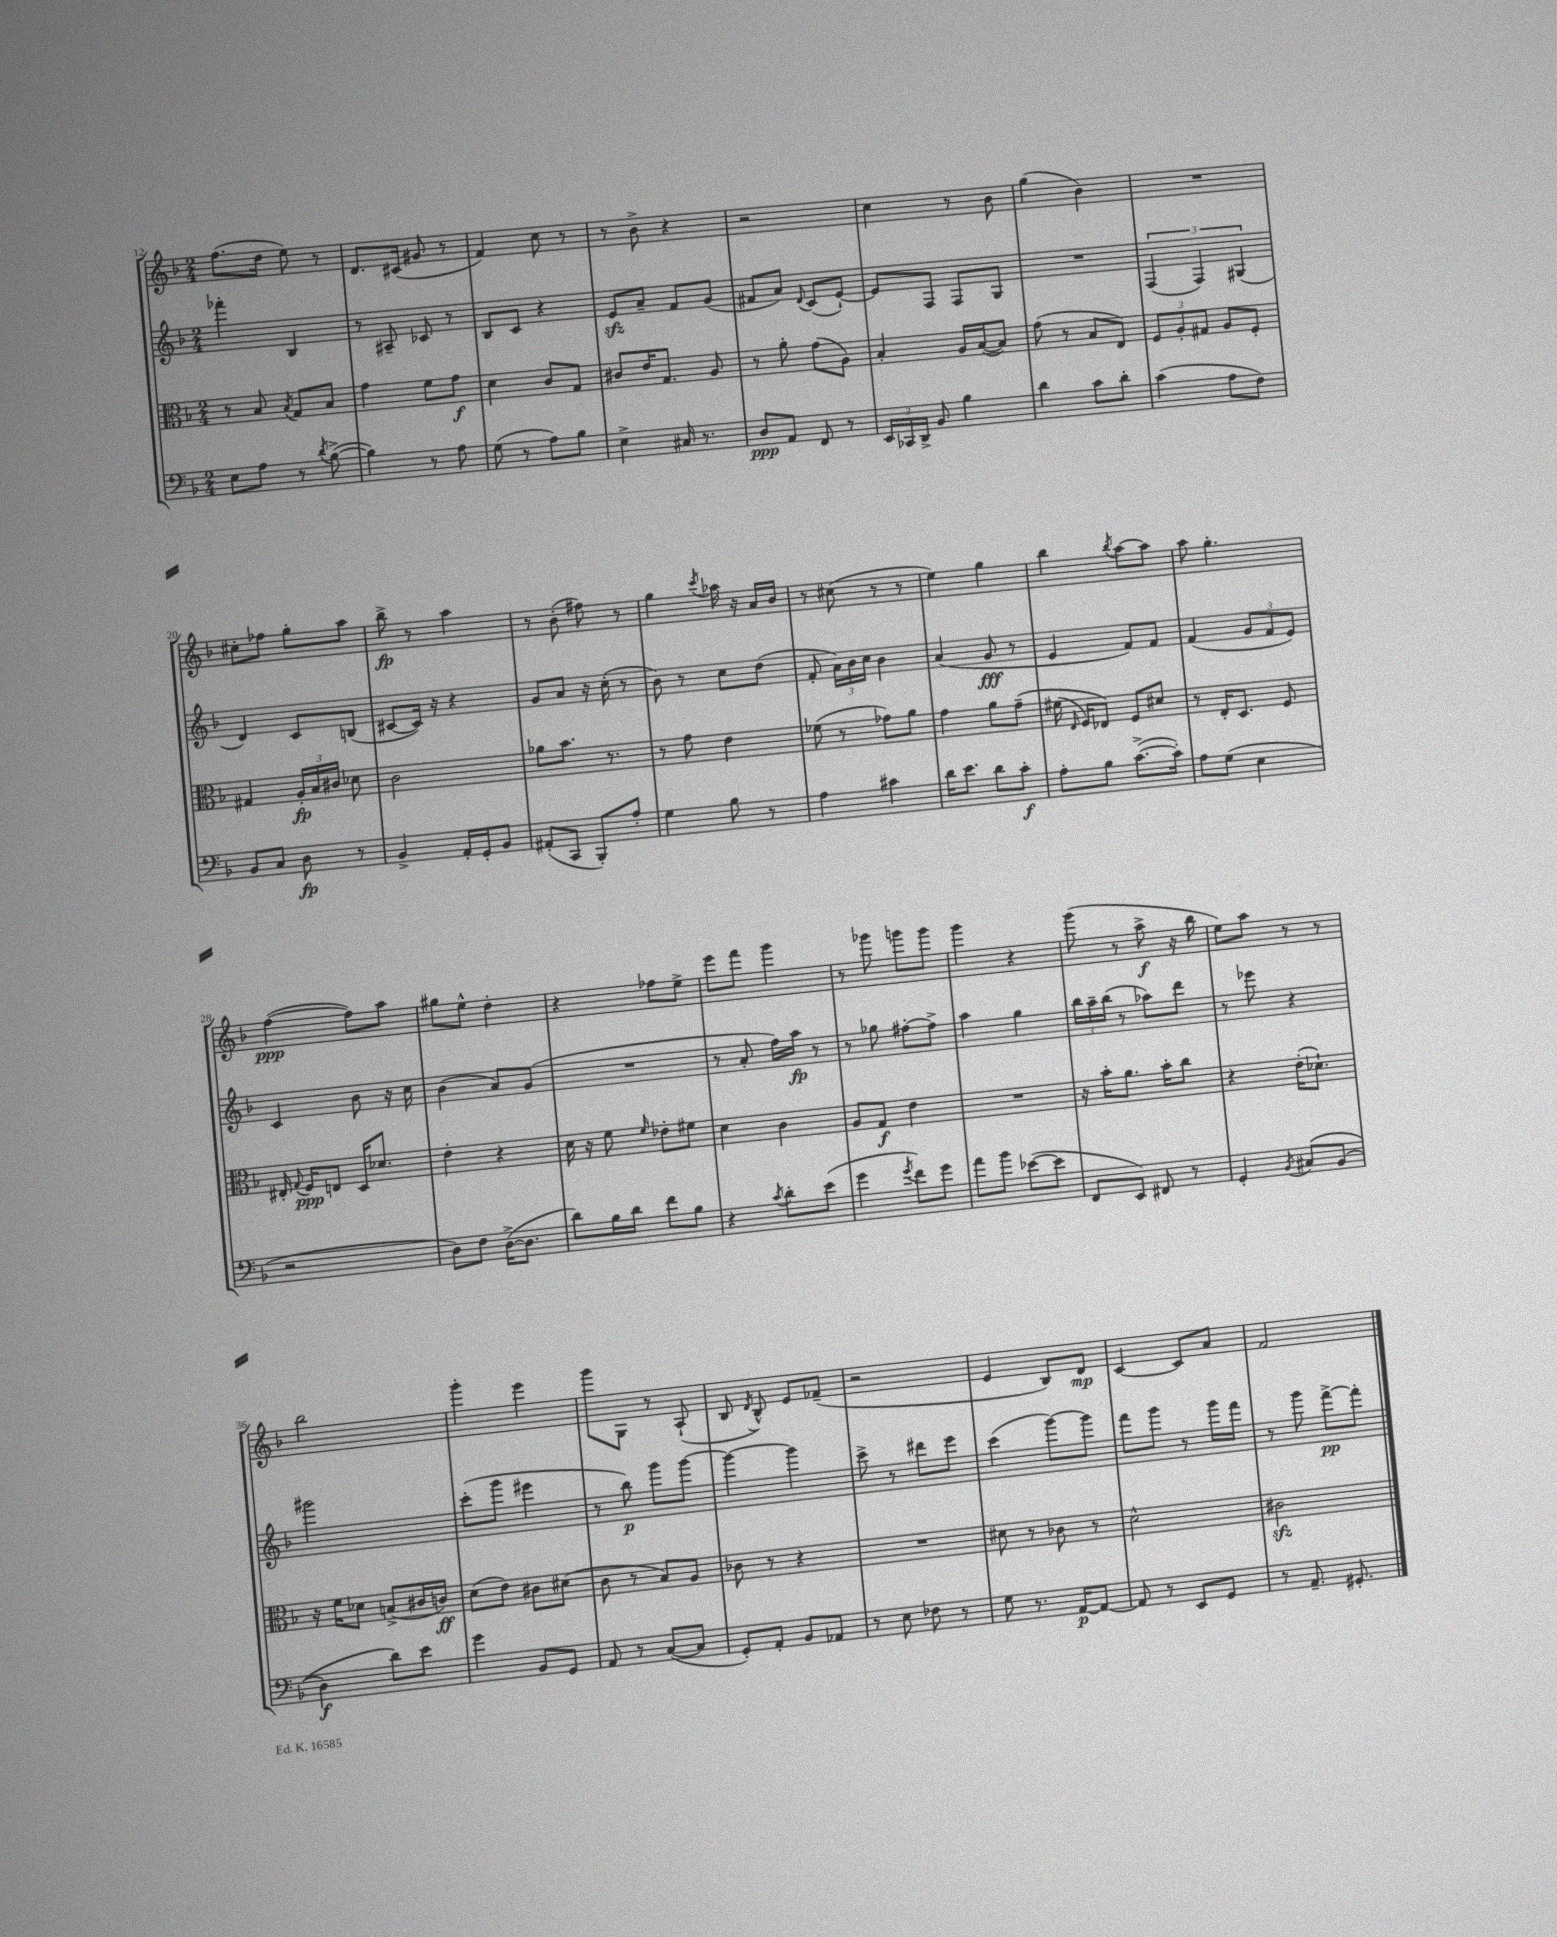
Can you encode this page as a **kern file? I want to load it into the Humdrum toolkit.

**kern	**kern	**kern	**kern
*staff4	*staff3	*staff2	*staff1
*clefF4	*clefC3	*clefG2	*clefG2
*k[b-]	*k[b-]	*k[b-]	*k[b-]
*M2/4	*M2/4	*M2/4	*M2/4
8E	8r	4fff-'	(8.ff
8A	8B-	.	.
.	.	.	16dd
.	8qB-	.	.
8r	8G	4B-	8ee)
8qd	.	.	.
([8B-^	8B-	.	8r
=	=	=	=
4B-])	4g	8r	8.d
.	.	8A#~	.
.	.	.	(16c#
8r	8f	8c-	8g#
8A	8g	8r	8r
=	=	=	=
(8G	4d	8B-	4f)
8r	.	8c	.
8A)	8c	4r	8cc
8B-	8G	.	8r
=	=	=	=
4E^	8c#	8e	8r
.	16e	8a~	8b-^
.	8.G	.	.
16C#	.	8f	4r
8.r	.	.	.
.	8A	(8g	.
=	=	=	=
8D	8r	8f#	2r
8AA	8a'	8a)	.
.	.	8qqd	.
8FF	(8g	(8c	.
8r	8A)	[8e`)	.
=	=	=	=
24EE	4B-'	8e]	4cc
24CC-	.	.	.
24DD^	.	.	.
8BB-	.	8F	.
4B-	16A	8F	8r
.	([16B-	.	.
.	8B-])	8G	8b-
=	=	=	=
4d	(8g	2r	(4gg
.	8r	.	.
8c	8B-	.	4b-)
8d'	8E)	.	.
=	=	=	=
(4c	12F	(6F	2r
.	12A'	.	.
.	12G#	6F)	.
8A	8A	.	.
.	.	(6G#	.
8F)	8F'	.	.
=	=	=	=
8BB-	4G#	4d)	8cc#'
8C	.	.	8ff-
8D	24A'	8c	8gg'
.	24B-	.	.
.	24c#	.	.
8r	8d-	(8B	8aa
=	=	=	=
4BB-^	2c	[8c#	8bb-^
.	.	16c#])	8r
.	.	16r	.
16AA'	.	4r	4aa
16GG'	.	.	.
8BB-	.	.	.
=	=	=	=
(8AA#'	8a-	8g	8r
8CC	8.b-	8a	(8b-'
8BBB-')	.	16r	8ff#)
.	8.r	(16cc'	.
8A'	.	8r	8r
=	=	=	=
4G	8r	8b-)	4gg
.	8g	8r	.
.	.	.	8qccc
8B-	4e	8cc	16aa-
.	.	.	16r
8r	.	(8dd	16a
.	.	.	16b-
=	=	=	=
4A	(8f-	8f'	8r
.	8r	24a)	(8cc#
.	.	24b-	.
.	.	24cc	.
4c#	8g-)	4b-	8r
.	8a	.	8r
=	=	=	=
16d	4g	(4a	4ee)
8.e	.	.	.
8d	8a	8g	4gg
8c'	&(8g~	8r	.
=	=	=	=
8A'	(16f#	4e	4bb-
.	16qqE	.	.
.	16F)	.	.
8B-	8E-&)	.	.
.	.	.	8qbb-
([8.c^	8F	8f)	[8aa
.	8d#	8f	8aa]
16c'])	.	.	.
=	=	=	=
8A	8r	(4f	8aa
(8G	16E'	.	4.gg'
.	8.D	.	.
4E	.	12g	.
.	.	12f	.
.	8F	.	.
.	.	12e)	.
=	=	=	=
2r	16E#'	4c	([4ff
.	8qqG	.	.
.	16F	.	.
.	8E	.	.
.	16D	8b-	8ff])
.	8.d-	.	.
.	.	16r	8aa
.	.	16cc	.
=	=	=	=
8D)	4e'	(4b-	8gg#
8F	.	.	8ee^^
([16D^	4r	8a)	4dd'
8.D]	.	.	.
.	.	(8g	.
=	=	=	=
8d)	16d	2r	4r
.	16r	.	.
16B-	8f	.	.
16d	.	.	.
.	16qqf	.	.
8f	8e-'	.	8ff-
8B-	8f#	.	8ee^
=	=	=	=
4r	4d	8r	8eee
.	.	8a'	8fff
8qc	.	.	.
8d'	4c	16ff)	4ggg
.	.	16aa	.
(8e	.	8r	.
=	=	=	=
4g	8A	8r	8r
.	8G	8gg-	8ggg-
8qg	.	.	.
8f)	4e	[8ff#'	8ggg
8g	.	8ff#^]	8ggg
=	=	=	=
8a	2r	4aa	4ggg
8b-	.	.	.
([8e-	.	4gg	4r
8e-]	.	.	.
=	=	=	=
8FF	16r	24bb-	(8ggg
.	.	24aa~	.
.	16b-'	.	.
.	.	(24bb-	.
8EE)	8.a	8r	8r
8FF#	.	8aa-)	8aa^
.	16b-'	.	.
8r	8cc	8ddd	16r
.	.	.	16bb-
=	=	=	=
4GG'	4r	8r	8ee)
.	.	8eee-	8aa
8qBB-	.	.	.
&(8C#	(16e'	4r	8r
.	8.d-`)	.	.
(8BB-	.	.	8r
=	=	=	=
4D)	16r	2ggg#	2bb-
.	16f	.	.
.	8d-	.	.
8d&)	(8B^	.	.
8e	16c#	.	.
.	16c)	.	.
=	=	=	=
4g	(8d	(8ccc'	4ggg'
.	8e)	8ggg	.
8BB-	8c#	4eee#	4eee
8GG	(8d#	.	.
=	=	=	=
8AA	8c	8r	8ggg
8r	8r	8bb-)	8G
([8C	8B-)	8ggg	8r
8C]	8A	[8ggg	(8A`
=	=	=	=
8GG')	8c-	4ggg_	8B-
.	.	.	8qd
8AA'	8r	.	8B-^^)
8BB-	4r	4ggg]	8e
8AA-	.	.	(8f-~
=	=	=	=
8r	2r	8ccc^	2r
8E	.	8r	.
8F-	.	8ddd#	.
8r	.	8eee	.
=	=	=	=
8G	8d#	(4ccc	4e
8.r	8r	.	.
.	8c-	[8ggg)	8B-)
[16AA	.	.	.
8AA_	8r	8ggg]	8d
=	=	=	=
8AA]	2d^^	8fff	[4c
8r	.	8ggg	.
8EE	.	8r	8c]
8GG	.	16ggg	8a
.	.	16fff	.
=	=	=	=
8r	2c#	8r	2f
8.AA~	.	8ggg	.
.	.	[8fff^	.
8.GG#'	.	.	.
.	.	8fff']	.
==	==	==	==
*-	*-	*-	*-
